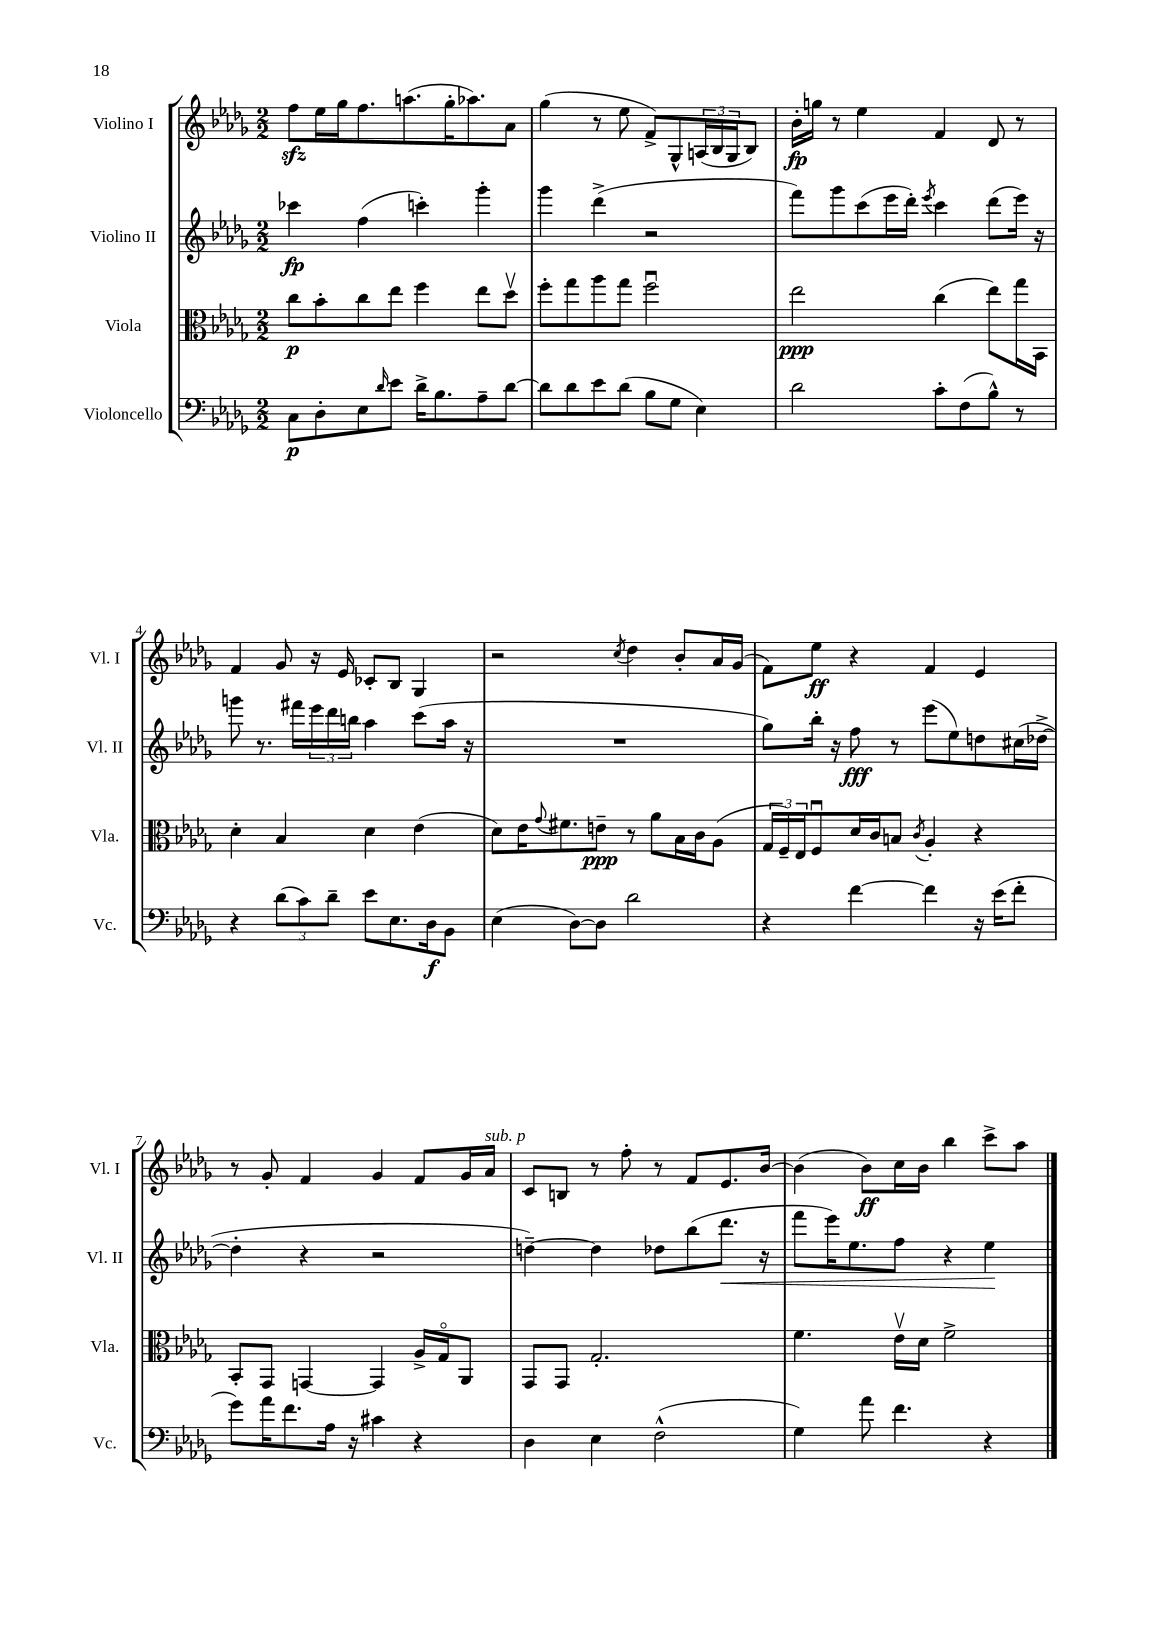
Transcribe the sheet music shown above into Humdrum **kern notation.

**kern	**kern	**kern	**kern
*staff4	*staff3	*staff2	*staff1
*clefF4	*clefC3	*clefG2	*clefG2
*k[b-e-a-d-g-]	*k[b-e-a-d-g-]	*k[b-e-a-d-g-]	*k[b-e-a-d-g-]
*M2/2	*M2/2	*M2/2	*M2/2
8C	8cc	4ccc-	8ff
8D-'	8b-'	.	16ee-
.	.	.	16gg-
8E-	8cc	(4ff	8.ff
16qqd-	.	.	.
8e-	8ee-	.	.
.	.	.	(8.aa
16d-^	4ff	4ccc')	.
8.B-	.	.	.
.	.	.	16gg-'
.	.	.	8.aa-)
8A-~	8ee-	4ggg-'	.
[8d-	8dd-v	.	8a-
=	=	=	=
8d-]	8ff'	4ggg-	(4gg-
8d-	8gg-	.	.
8e-	8aa-	(4ddd-^	8r
(8d-	8gg-	.	8ee-
8B-	2ffu	2r	8f^)
8G-	.	.	8G-^^
4E-)	.	.	(24A
.	.	.	24B-
.	.	.	24G-
.	.	.	8B-)
=	=	=	=
2d-	2ee-	8fff)	16b-'
.	.	.	16gg
.	.	8ggg-	8r
.	.	(8ccc	4ee-
.	.	16eee-	.
.	.	16ddd-')	.
.	.	8qeee-	.
8c'	(4cc	4ccc	4f
(8F	.	.	.
8B-^^)	8ee-)	(8ddd-	8d-
8r	16gg-	16eee-)	8r
.	16BB-	16r	.
=	=	=	=
4r	4d-'	8ggg	4f
.	.	8.r	.
(12d-	4B-	.	8g-
.	.	16fff#	.
12c)	.	.	.
.	.	24eee-	16r
12d-~	.	24ddd-	.
.	.	.	16e-
.	.	24bb	.
8e-	4d-	4aa-	8c-'
8.E-	.	.	8B-
.	(4e-	(8ccc	4G-
16D-	.	.	.
8BB-	.	16aa-	.
.	.	16r	.
=	=	=	=
(4E-	8d-)	1r	2r
.	16e-	.	.
.	8qqg-	.	.
.	8.f#	.	.
[8D-)	.	.	.
8D-]	8e~	.	.
.	.	.	8qcc
2d-	8r	.	4dd-
.	8a-	.	.
.	16B-	.	8b-'
.	16c	.	.
.	(8A-	.	16a-
.	.	.	(16g-
=	=	=	=
4r	24G-	8gg-)	8f)
.	24F~)	.	.
.	24E-	.	.
.	8Fu	16bb-'	8ee-
.	.	16r	.
[4f	16d-	8ff	4r
.	16c	.	.
.	8B	8r	.
.	8qc	.	.
4f]	4A-'	(8eee-	4f
.	.	8ee-)	.
16r	4r	8dd	4e-
(16e-	.	.	.
8f'	.	(16cc#	.
.	.	[16dd-^	.
=	=	=	=
8g-)	8BB-'	4dd-']	8r
16a-	8GG-	.	8g-'
8.f	.	.	.
.	[4GG	4r	4f
16A-	.	.	.
16r	.	.	.
4c#	4GG]	2r	4g-
4r	16A-^	.	8f
.	16G-o	.	.
.	8AA-	.	16g-
.	.	.	16a-
=	=	=	=
4D-	8GG-	[4dd~)	8c
.	8GG-	.	8B
4E-	2.G-'	4dd]	8r
.	.	.	8ff'
(2F^^	.	8dd-	8r
.	.	(8bb-	8f
.	.	8.ddd-	8.e-
.	.	16r	[16b-
=	=	=	=
4G-)	4.f	8fff	(4b-]
.	.	16eee-)	.
.	.	8.ee-	.
8a-	.	.	8b-)
4.f	16e-v	8ff	16cc
.	16d-	.	16b-
.	2f^	4r	4bb-
4r	.	4ee-	8ccc^
.	.	.	8aa-
==	==	==	==
*-	*-	*-	*-
